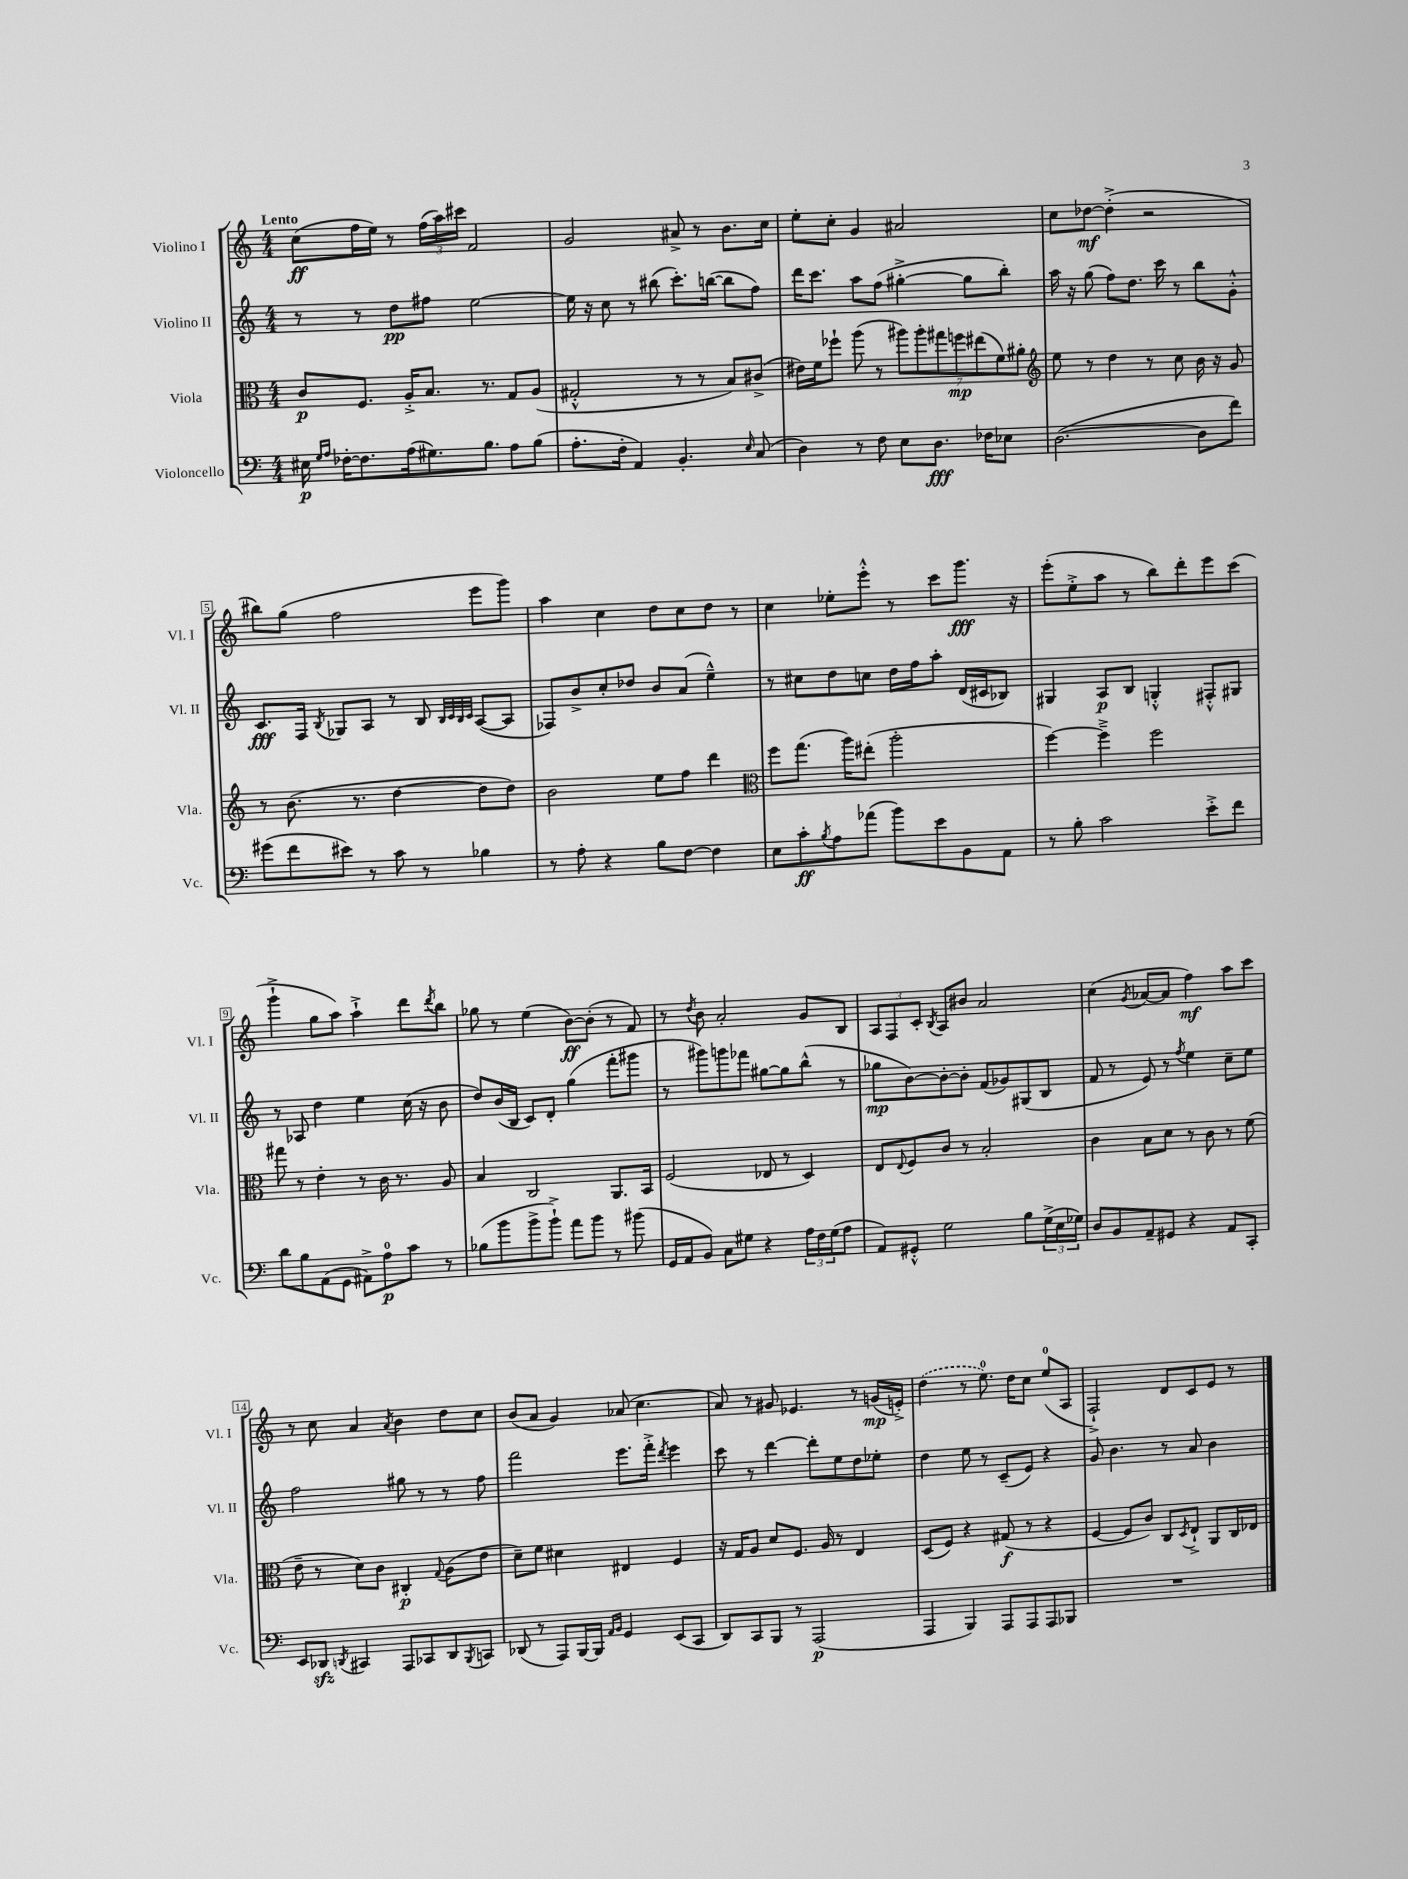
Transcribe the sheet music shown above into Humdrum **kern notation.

**kern	**kern	**kern	**kern
*staff4	*staff3	*staff2	*staff1
*clefF4	*clefC3	*clefG2	*clefG2
*k[]	*k[]	*k[]	*k[]
*M4/4	*M4/4	*M4/4	*M4/4
16E#	8c	8r	(8cc
16qqG	.	.	.
16qqA	.	.	.
[16F-'	.	.	.
8.F-]	8.F	8r	16ff
.	.	.	16ee)
.	.	8dd	8r
(16A	16A'^	.	.
8.G#)	8.B	8ff#	(24ff
.	.	.	24aa)
.	.	.	24ccc#
.	.	[2ee	2f
8.B	8.r	.	.
8A	8G	.	.
(8B	(8A	.	.
=	=	=	=
8.A'	2G#'^^	16ee]	2g
.	.	16r	.
.	.	8cc	.
16F'	.	.	.
4AA)	.	8r	.
.	.	(8bb#	.
4.BB'	8r	8.ccc')	8a#^
.	8r	.	8r
.	.	([16bb	.
.	8B)	8bb]	8.b
16qqE	.	.	.
(8C	(8c#^	8ff)	.
.	.	.	16cc
=	=	=	=
4D)	16e#)	16ddd	8ee'
.	16f	8.ccc	.
.	8ff-`	.	8cc'
8r	(8aa	8aa	4g
8F	8r	(8ff	.
8E	14aa#)	[4gg#'^	2a#
.	14aa#'	.	.
8.D	.	.	.
.	14gg#	.	.
.	14ff	.	.
.	.	8gg#]	.
.	(14ee#	.	.
16F-	.	.	.
.	14f)	.	.
8E-	.	8bb')	.
.	14a#'	.	.
=	=	=	=
*	*clefG2	*	*
([2.D	8ee	16aa	8cc
.	.	16r	.
.	8r	(8gg	[8dd-
.	4dd	8ff)	(4dd-'^]
.	.	8.dd	.
.	8r	.	2r
.	.	16ccc	.
.	8cc	8r	.
8D]	16b	8bb	.
.	16r	.	.
8f)	8g	8g'^^	.
=	=	=	=
(8g#	8r	8.c	8bb#)
8f	(8.b	.	(8gg
.	.	16F	.
.	.	8qB	.
8e#)	.	8G-	2ff
.	8.r	.	.
8r	.	8A	.
8c	[4dd	8r	.
8r	.	8B	.
.	.	32qqB	.
.	.	32qqc	.
.	.	32qqB	.
.	.	32qqc	.
4B-	8dd]	([8A	8eee
.	8dd)	8A]	8ggg)
=	=	=	=
8r	2b	8F-)	4aa
8A'	.	8b^	.
4r	.	8cc'	4cc
.	.	8dd-	.
8B	8ee	8b	8dd
[8F	8ff	(8a	8cc
4F]	4ddd	4ee~^^)	8dd
.	.	.	8r
=	=	=	=
*	*clefC3	*	*
8E	8ff	8r	4cc
8c'	(8.gg	8cc#	.
8qB	.	.	.
8A	.	8dd	8ee-'
.	16aa)	.	.
(8a-	(8ee#'	8cc	8eee'^^
8b)	2aa'	16dd	8r
.	.	16ff	.
8e	.	8aa'	8ccc
8BB	.	(16d	8.ggg
.	.	16c#	.
8AA	.	8B-)	.
.	.	.	16r
=	=	=	=
8r	[4ff)	4G#	(8eee'
8B'	.	.	8ee'^
2c	4ff~^]	8A	8aa
.	.	8B	8r
.	2ff	4G'^^	8bb)
.	.	.	8ddd'
8e'^	.	8F#'^^	8eee
8f	.	8G#	(8ccc
=	=	=	=
8d	8gg#	8r	4ggg`^
8B	8r	8A-	.
(8AA	4e'	4dd	8gg
8GG	.	.	8aa)
8AA#^)	8r	4ee	4aa`^
8A	16c	.	.
.	8.r	.	.
8c	.	(16cc	8ddd
.	.	16r	.
.	.	.	8qddd
8r	8A	8b	8bb
=	=	=	=
(8B-	4B	8dd)	8gg-
8b	.	(16b	8r
.	.	16B	.
8b^	2C	8c)	(4ee
8b`^)	.	8d'	.
8a	.	(4gg	[8b)
8b	.	.	(8b']
8r	8.AA	8fff'	8r
(8b#	.	8ggg#	8f)
.	16BB	.	.
=	=	=	=
16GG	(2F	8r	8r
16AA	.	.	.
.	.	.	8qdd
8BB)	.	8ggg#)	8b
8C	.	8ggg	2a'
8G#	.	8fff-	.
4r	8E-	[8gg#	.
.	8r	8gg#]	.
24A	4D)	(8bb^^	8g
24F	.	.	.
(24G#	.	.	.
8A	.	8r	8B
=	=	=	=
8AA)	8E	8gg-	12A
.	.	.	12F
.	8qqE	.	.
8GG#'^^	8F	[8b)	.
.	.	.	12c'
.	.	.	8qB
2G	8c	8b'_	8A
.	8r	8b']	8b#
.	2B'	(8f	2a
.	.	8g-)	.
8B	.	(8G#	.
(24G^	.	8B	.
24E	.	.	.
24G-)	.	.	.
=	=	=	=
8D	4c	8f	(4cc
8BB	.	8r	.
.	.	.	8qg
8AA~	8B	8e)	[8a-
8GG#	8d	8r	8a-]
.	.	8qff	.
4r	8r	4ee	4ff)
.	8c	.	.
8AA	8r	8cc~	8aa
8CC'	(8f	8ee	8ccc
=	=	=	=
8EE	8e~	2ff	8r
8DD-	8r	.	8cc
8qDD	.	.	.
4CC#	8d)	.	4a
.	8c	.	.
.	.	.	8qa
8AAA	4C#'	8gg#	4b
8CC-	.	8r	.
.	8qqG	.	.
8DD	(8A	8r	8dd
8qBBB	.	.	.
8CC	8e	8ff	8cc
=	=	=	=
(8DD-	8d~)	2fff	(8b
8r	8f	.	8a
8AAA)	4d#	.	4g)
[16BBB	.	.	.
16BBB]	.	.	.
16qqAA	.	.	.
16qqBB	.	.	.
4GG	4E#	8.eee	(8a-
.	.	.	4.cc
.	.	16fff'^	.
.	.	8qddd	.
(8EE	4F	4eee	.
8CC	.	.	.
=	=	=	=
8DD)	16r	8ccc	8a)
.	16G	.	.
8CC	8A	8r	8r
8BBB	8d	[4ddd	8g#
8r	8.F	.	4.e-
(2AAA	.	8ddd']	.
.	16A	.	.
.	8r	8ee	.
.	4E	8dd	8r
.	.	8ee-'	(16g
.	.	.	16e'^)
=	=	=	=
4AAA	(8D	4dd	(4dd
.	8F)	.	.
4BBB)	4r	8ee	8r
.	.	8r	8.ee)
8AAA	(8G#	(8c~	.
.	.	.	16dd
8AAA	8r	8e)	8cc
8AAA	4r	4r	(8ee
8BBB-	.	.	8A
=	=	=	=
1r	[4F	8g	2F`^)
.	.	4.b	.
.	8F]	.	.
.	8c)	.	.
.	8C	8r	8d
.	8qD	.	.
.	8E`^	8a	8c
.	8AA	4b	8e
.	16C	.	8r
.	16E-	.	.
==	==	==	==
*-	*-	*-	*-
